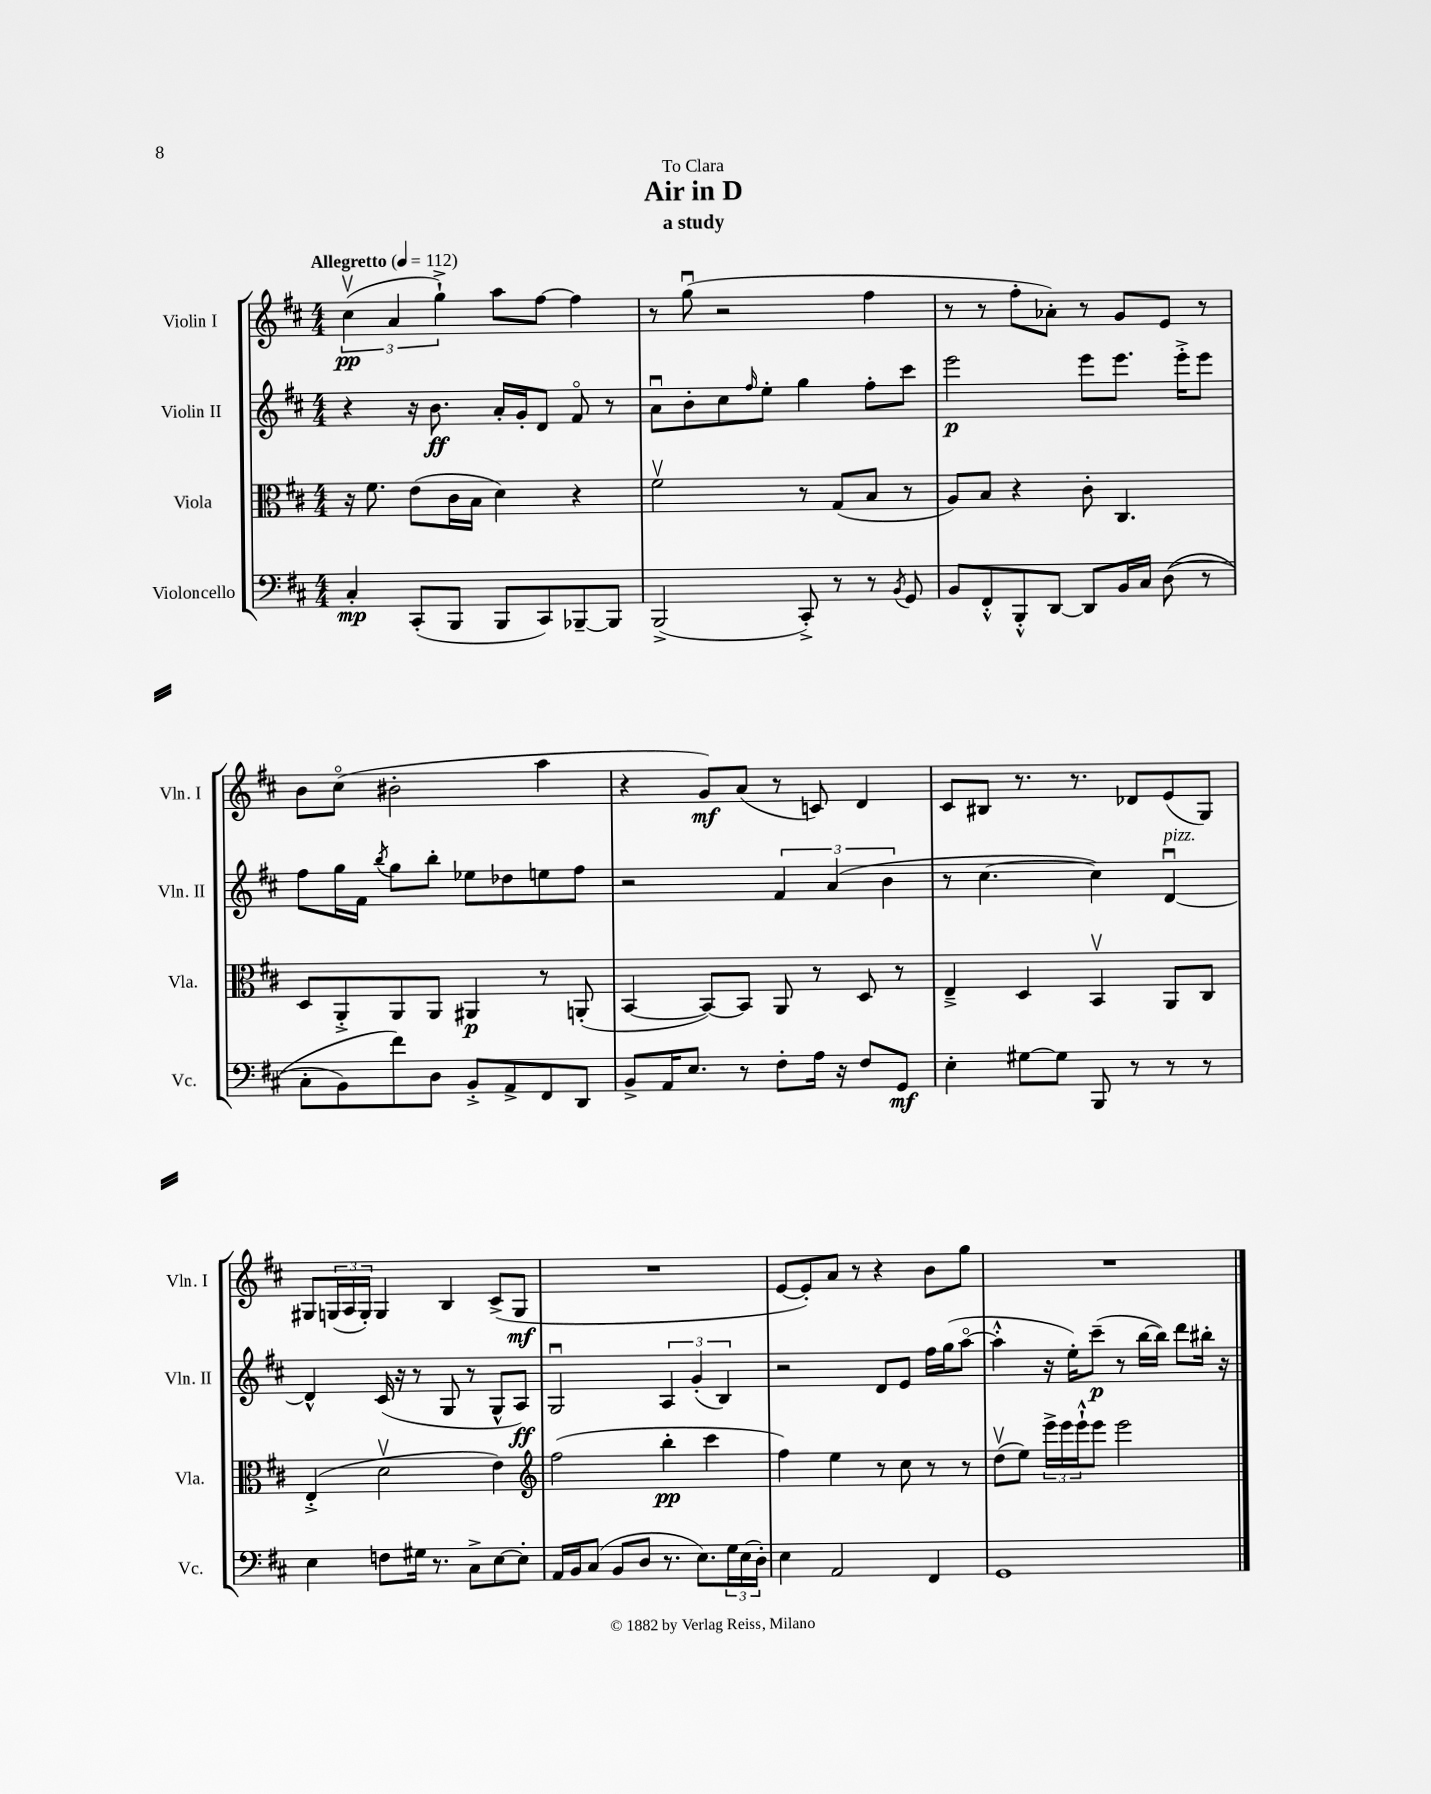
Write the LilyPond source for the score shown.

\header { title = "Air in D" subtitle = "a study" dedication = "To Clara" }
<<
\new StaffGroup <<
\new Staff = "s0" \with { instrumentName = "Violin I" shortInstrumentName = "Vln. I" } {
    \clef treble \key d \major \numericTimeSignature \time 4/4 \tempo "Allegretto" 4 = 112
    \tuplet 3/2 { cis''4\upbow\pp( a'4 g''4-!->) } a''8 fis''8~ fis''4 |
    r8 g''8\downbow( r2 fis''4 |
    r8 r8 fis''8-. aes'8-.) r8 g'8 e'8 r8 |
    b'8 cis''8\flageolet( bis'2-. a''4 |
    r4 g'8\mf) a'8( r8 c'8) d'4 |
    cis'8 bis8 r8. r8. des'8 e'8( g8) |
    gis8 \tuplet 3/2 { g16( a16 g16-.) } g4 b4 cis'8->( g8\mf |
    R1 |
    e'8~ e'8-.) a'8 r8 r4 b'8 g''8 |
    R1 \bar "|." |
}
\new Staff = "s1" \with { instrumentName = "Violin II" shortInstrumentName = "Vln. II" } {
    \clef treble \key d \major \numericTimeSignature \time 4/4
    r4 r16 b'8.\ff a'16-. g'16-. d'8 fis'8\flageolet r8 |
    a'8\downbow b'8-. cis''8 \grace { fis''16 } e''8-. g''4 fis''8-. cis'''8 |
    e'''2\p e'''8 e'''8. e'''16-.-> e'''8 |
    fis''8 g''16 fis'16 \acciaccatura { b''8 } g''8 b''8-. ees''8 des''8 e''8 fis''8 |
    r2 \tuplet 3/2 { fis'4 a'4( b'4 } |
    r8 cis''4.~ cis''4) d'4~\downbow^\markup { \italic "pizz." } |
    d'4-^ cis'16( r16 r8 g8 r8 g8-^ a8\ff) |
    g2\downbow \tuplet 3/2 { a4 g'4-.( b4) } |
    r2 d'8 e'8 fis''16 g''16( a''8~\flageolet |
    a''4-.-^ r16 e''16-.) cis'''8--\p( r8 b''16~ b''16) d'''8 bis''16-. r16 \bar "|." |
}
\new Staff = "s2" \with { instrumentName = "Viola" shortInstrumentName = "Vla." } {
    \clef alto \key d \major \numericTimeSignature \time 4/4
    r16 fis'8. e'8( cis'16 b16 d'4) r4 |
    fis'2\upbow r8 g8( b8 r8 |
    a8) b8 r4 cis'8-. cis4. |
    d8 a,8-.-> a,8 a,8 ais,4\p r8 a,8-.( |
    b,4~ b,8~) b,8 a,8 r8 d8 r8 |
    e4---> d4 b,4\upbow a,8 cis8 |
    e4-.->( d'2\upbow e'4) |
    \clef treble fis''2( b''4-.\pp cis'''4 |
    fis''4) e''4 r8 cis''8 r8 r8 |
    d''8\upbow( e''8) \tuplet 3/2 { e'''16-> e'''16 e'''16-!-^ } e'''8 e'''2 \bar "|." |
}
\new Staff = "s3" \with { instrumentName = "Violoncello" shortInstrumentName = "Vc." } {
    \clef bass \key d \major \numericTimeSignature \time 4/4
    cis4-.\mp cis,8-.( b,,8 b,,8 cis,8) bes,,8~-- bes,,8 |
    b,,2->( cis,8-.->) r8 r8 \acciaccatura { b,8 } g,8 |
    b,8 fis,8-.-^ b,,8-.-^ d,8~ d,8 b,16 cis16 d8(\( r8 |
    cis8-. b,8) fis'8\) d8 b,8-.-> a,8-> fis,8 d,8 |
    b,8-> a,16 e8. r8 fis8-. a16 r16 fis8 g,8\mf |
    e4-. gis8~ gis8 b,,8 r8 r8 r8 |
    e4 f8 gis16 r8. cis8-> e8~ e8-. |
    a,16 b,16 cis8( b,8 d8 r8. e8.) \tuplet 3/2 { g16 e16( d16-.) } |
    e4 a,2 fis,4 |
    g,1 \bar "|." |
}
>>
>>
\layout { \context { \Score \remove "Bar_number_engraver" } }
